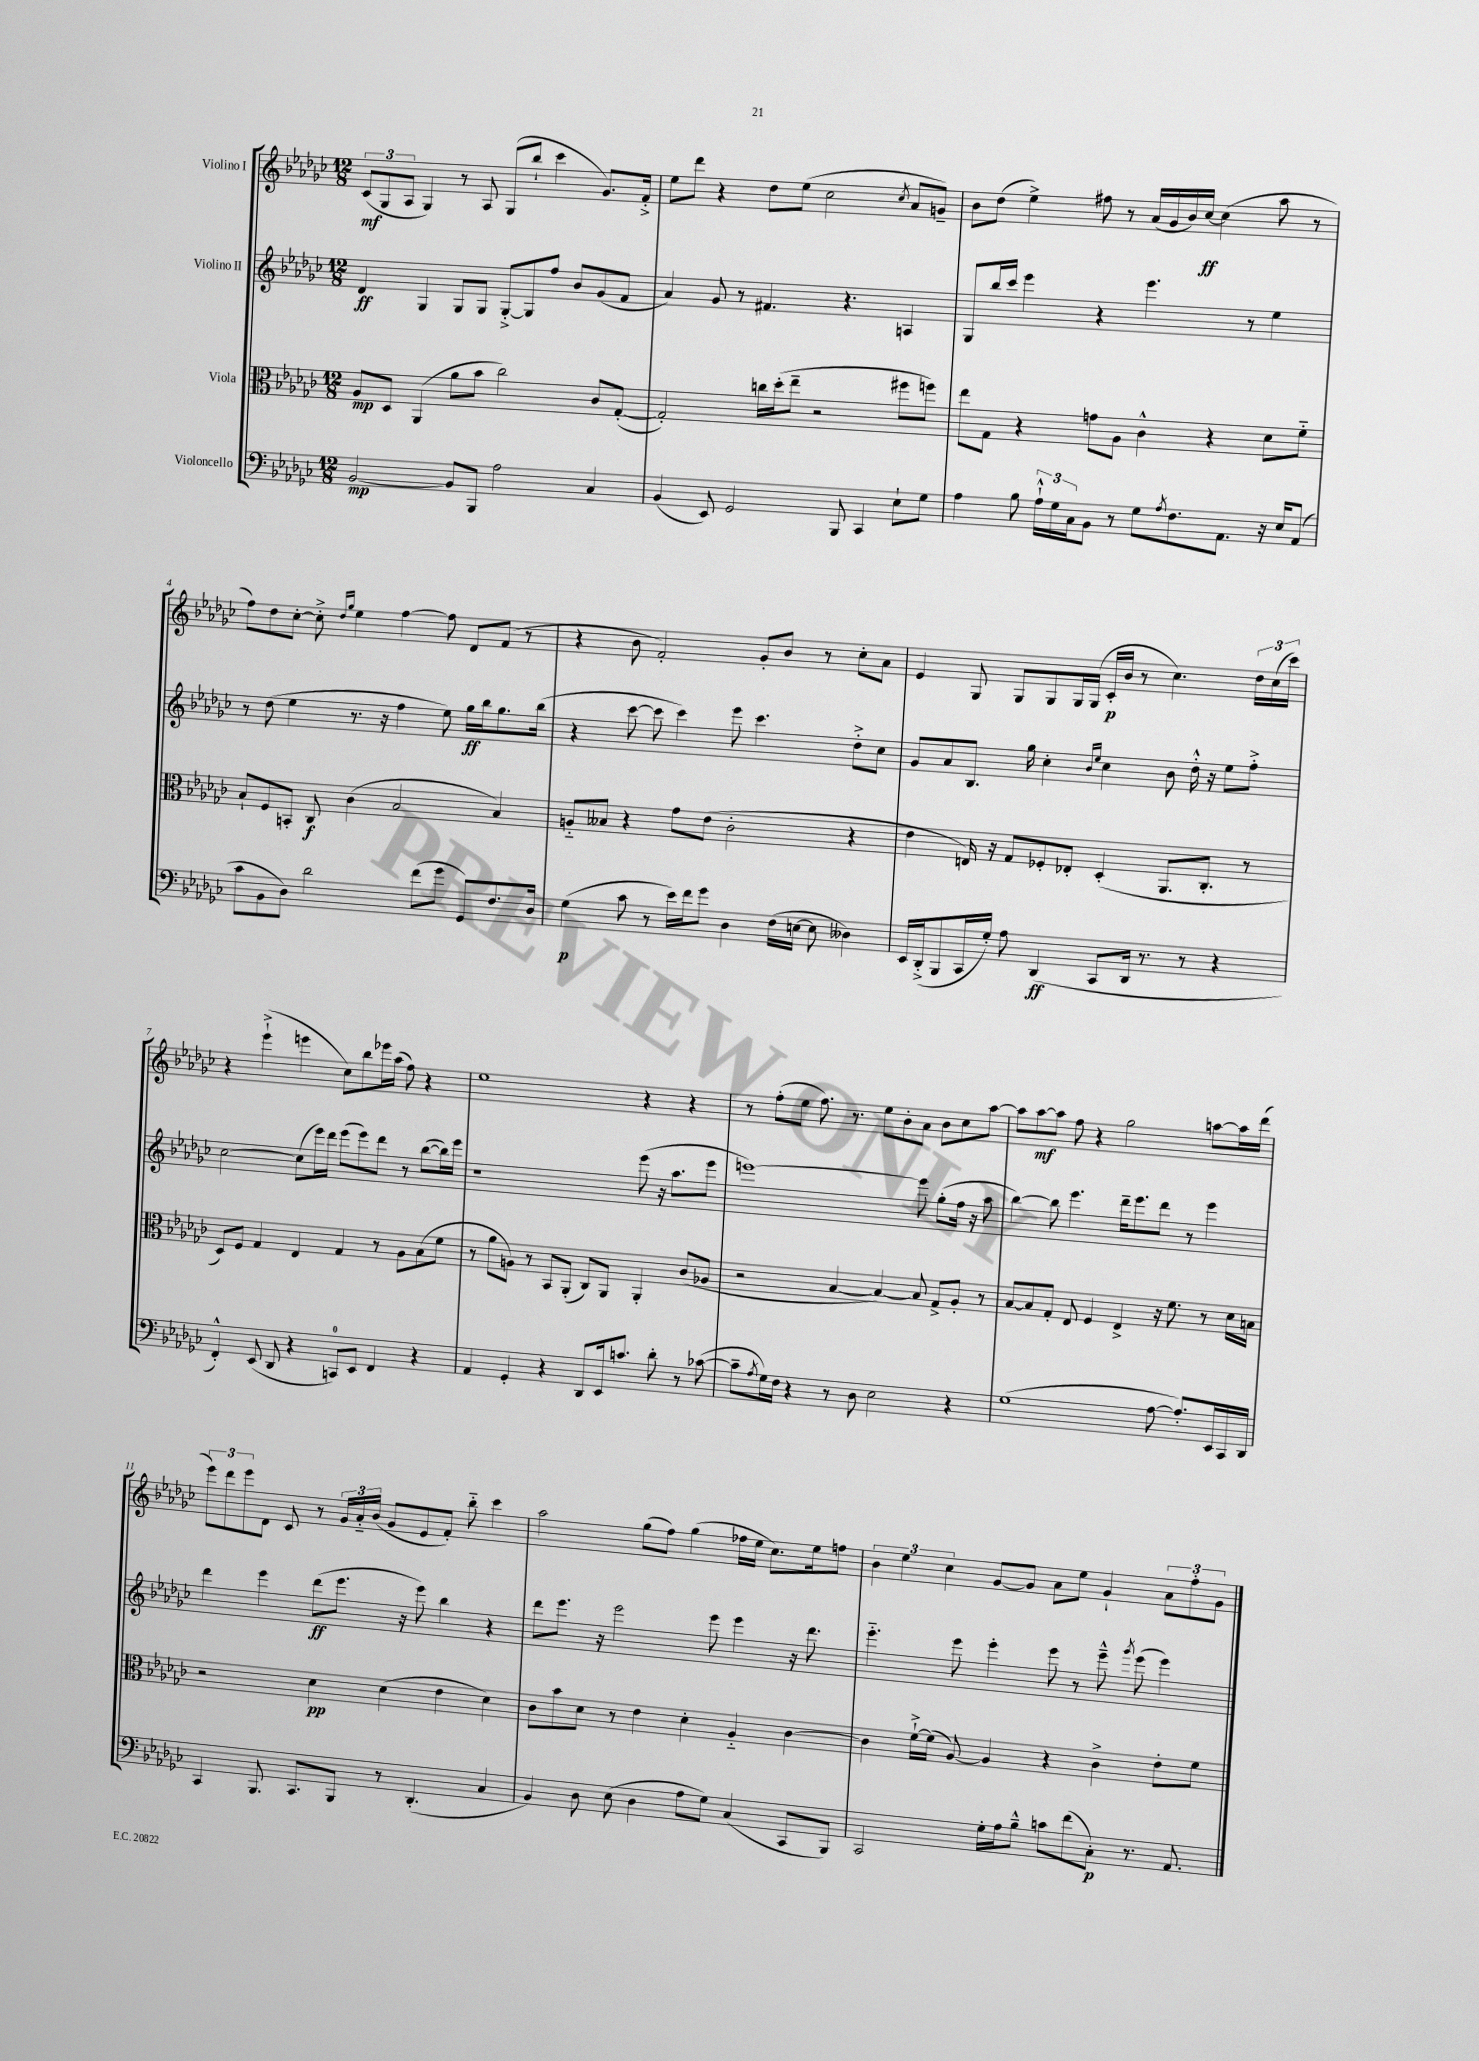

**kern	**kern	**kern	**kern
*staff4	*staff3	*staff2	*staff1
*clefF4	*clefC3	*clefG2	*clefG2
*k[b-e-a-d-g-c-]	*k[b-e-a-d-g-c-]	*k[b-e-a-d-g-c-]	*k[b-e-a-d-g-c-]
*M12/8	*M12/8	*M12/8	*M12/8
[2BB-/	8A-/L	4d-/	(12c-/L
.	.	.	12G-/
.	8D-/J	.	.
.	.	.	12A-/J
.	(4AA-/	4G-/	4G-/)
8BB-/]L	8a-\L	8G-/L	8r
8BBB-/J	8b-\J	8G-/J	8A-/
2A-\	2cc-\)	[8G-'^/L	(8G-/L
.	.	8G-/]	8bb-`/J
.	.	8ff/J	4ccc-\
.	.	8b-/L	.
4C-/	8c-/L	(8g-/	8.g-/L)
.	([8G-'/J	8f/J	.
.	.	.	16f'^/Jk
=	=	=	=
(4BB-/	2G-'/])	4a-/)	8ee-\L
.	.	.	8ddd-\J
8EE-/)	.	8g-/	4r
2GG-/	.	8r	.
.	16cc\LL	4.f#/	8dd-\L
.	(16dd-'\J	.	.
.	8ee-~\J	.	(8ee-\J
.	2r	.	2cc-\
8BBB-/	.	4.r	.
4CC-/	.	.	.
.	.	.	8qcc-/
8E-`\L	8ff#\L	4A/	8a-/L
8G-\J	8ff\J)	.	8g~/J)
=	=	=	=
4A-\	8ee-\L	8G-/L	8b-\L
.	8G-\J	16bb-/L	(8dd-\J
.	.	16ccc-/JJ	.
8B-\	4r	4eee-\	4ee-^\)
24A-`^^\LL	.	.	.
24G-\	.	.	.
24C-\J	.	.	.
8BB-\J	8g\L	4r	8ff#\
8r	8A-\J	.	8r
8G-\L	4c-^^\	4.eee-\	(16a-/LL
.	.	.	16g-/
8qA-/	.	.	.
8.F\	.	.	16b-/)
.	.	.	[16cc-/JJ
.	4r	.	(4cc-\]
8.AA-\J	.	.	.
.	.	8r	.
16r	8d-\L	4ee-\	8aa-\
16E-/LK	.	.	.
(8AA-/J	8f'~\J	.	8r
=	=	=	=
8c-\L	8B-`/L	8r	8ff\L)
8BB-\	8F/	(8dd-\	8dd-\
8D-\J)	8BB'/J	4ee-\	[8cc-'\J
2d-\	8C-/	.	8cc-'^\]
.	.	.	16qqdd-/LL
.	.	.	16qqgg-/JJ
.	(4c-\	8.r	4ee-\
.	.	16r	.
.	2B-/	4ff\	[4ff\
(8f\L	.	.	.
8g-\J	.	8ee-\)	8ff\]
8GG-/L)	.	16gg-\LL	8d-/L
.	.	16bb-\J	.
8.F/	4B-/)	8.gg-\	(8f/J
.	.	.	8r
16D-/Jk	.	(16bb-\Jk	.
=	=	=	=
(4G-\	8A'~/L	4r	4r
.	8B--/J	.	.
8c-\	4r	[8ccc-\	8b-\
8r	.	8ccc-\]	2f'/)
16e-\LL)	8g-\L	4ccc-\)	.
16f\J	.	.	.
8g-\J	(8e-\J	.	.
4D-\	2c-'\	8eee-\	.
.	.	4.ccc-\	8g-'/L
(16F\LL	.	.	8b-/J
[16E\JJ	.	.	.
8E\]	.	.	8r
4D--\)	4r	8dd-'^\L	8cc-'\L
.	.	8cc-\J	8a-\J
=	=	=	=
16EE-/LL	4e-\	8g-/L	4e-/
(16DD-'^/J	.	.	.
8BBB-/	.	8a-/	.
16CC-/L	16E/)	8.B-/J	8G-/
16G-'/JJ)	16r	.	.
8A-\	8G-/L	.	8G-/L
.	.	16gg-\	.
(4DD-/	8F-'/	4cc-'\	8G-/
.	8E-'/J	.	16G-/L
.	.	.	(16G-/JJ
.	.	16qqb-/LL	.
.	.	16qqee-/JJ	.
8CC-/L	(4D-'/	4cc-\	16c-'/LL
.	.	.	16b-/JJ
16DD-/Jk	.	.	8r
8.r	.	.	.
.	8.AA-/L	8b-\	4.cc-\)
8r	.	16dd-'^^\	.
.	8.C-'/J	16r	.
4r	.	8ee-\L	.
.	8r	8ff'^\J	24dd-\LL
.	.	.	(24cc-\
.	.	.	24ccc-\JJ)
=	=	=	=
4FF'^^/)	8D-/L)	[2cc-\	4r
.	8F/J	.	.
(8EE-/	4G-/	.	(4eee-`^\
8DD-/	.	.	.
4r	4E-/	(8cc-\]L	4eee\
.	.	16eee-\L)	.
.	.	16ddd-\JJ	.
8CC/L)	4G-/	(8eee-\L	8cc-\L)
8EE-/J	.	8eee-\)	8bb-\
4FF/	8r	8ddd-\J	16eee-\L
.	.	.	(16aa-\JJ
.	8A-\L	8r	8ff\)
4r	(8B-\	([8bb-\L	4r
.	8f\J	16bb-\]L)	.
.	.	16eee-\JJ	.
=	=	=	=
4AA-/	8r	1r	1ee-
.	8a-\L	.	.
4GG-'/	8A\J)	.	.
.	8r	.	.
4r	8BB-/L	.	.
.	(8AA-'/J	.	.
8DD-/L	8C-/L)	.	.
16EE-/k	8AA-/J	.	.
8.c/J	.	.	.
.	4AA-'/	(8eee-\	4r
8d-'\	.	16r	.
.	.	8.aa-\L	.
8r	(8c-/L	.	4r
([8c-\	8A-/J	8eee-\J	.
=	=	=	=
8c-~\]L	2r	[1eee)	8r
8qA-/	.	.	.
16G-\L)	.	.	(8ff'\L
16F\JJ	.	.	.
4r	.	.	8ee-\J
.	.	.	8.ff\)
8r	[4B-/	.	.
.	.	.	8.r
8D-\	.	.	.
2E-\	4B-/_)	.	8ee-\L
.	.	.	8b-'\
.	8B-/]	8eee\]	8a-\J
.	8G-^/L	(8gg-'\L	8b-\L
4r	8A-'/J	16ff\Jk	8cc-\
.	.	16r	.
.	8r	8aa-\	[8aa-\J
=	=	=	=
(1G-	[8B-/L	[4bb-\)	8aa-\]L
.	8B-/]	.	[8aa-\
.	8G-'/J	8bb-\]	8aa-\]J
.	8E-/	4.eee-\	8ff\
.	4F/	.	4r
.	4E-^/	16ddd-~\LK	2gg-\
.	.	8.eee-\	.
[8A-\	16r	8ddd-\J	.
.	8.f\	.	.
8.A-'/]L)	.	8r	.
.	8r	4eee-\	[8aa\L
16EE-/L	.	.	.
16CC-/	16d-\LL	.	16aa\]L
16DD-/JJ	16B\JJ	.	(16ddd-\JJ
=	=	=	=
4CC-/	2r	4ddd-\	12eee-\L)
.	.	.	12ddd-\
.	.	.	12eee-\
8.BBB-/	.	4eee-\	8d-\J
.	.	.	8c-/
8.CC-/L	.	.	.
.	4d-\	(8ddd-\L	8r
8BBB-/J	.	8.eee-\J	24g-/LL
.	.	.	24a-'~/
.	.	.	(24b-/JJ
8r	(4d-\	.	8g-/L
.	.	16r	.
(4.DD-'/	.	8eee-\)	8e-/
.	4e-\	4bb-\	8f'/J)
.	.	.	8bb-'~\
4C-/	4d-\)	4r	4ccc-\
=	=	=	=
4BB-/)	8c-\L	8ddd-\L	2aa-\
.	8b-\	8.eee-\J	.
8D-\	8d-\J	.	.
.	.	16r	.
(8E-\	8r	2eee-\	.
4D-\	4e-\	.	(8gg-\L
.	.	.	8ff\J)
8A-\L	4d-'\	.	(4gg-\
8G-\J)	.	8eee-\	.
(4C-/	4A-'~/	4eee-\	16ff-\LL
.	.	.	16ee-\JJ
.	.	.	8.cc-\L)
8CC-/L	[4c-\	16r	.
.	.	8.ddd-\	16ee-\k
8BBB-/J)	.	.	8ff\J
=	=	=	=
2CC-/	4c-\]	4.eee-'~\	6b-\
.	.	.	6ee-\
.	[16f`^\LL	.	.
.	(16f\]JJ	.	.
.	.	.	6cc-\
.	[8A-/)	8eee-\	.
16G-'\LL	4A-/]	4eee-'\	[8g-/L
16A-\J	.	.	.
8B-~^^\J	.	.	8g-/]J
8c\L	4r	8eee-\	8a-\L
(8f\	.	8r	8ee-\J
8C-'\J)	4c-^\	8eee-~^^\	4g-`/
.	.	8qggg-/	.
8.r	.	(8eee-\	.
.	8e-'\L	4eee-\)	12a-\L
8.AA-/	.	.	.
.	.	.	12ff'\
.	8f\J	.	.
.	.	.	12g-\J
==	==	==	==
*-	*-	*-	*-
